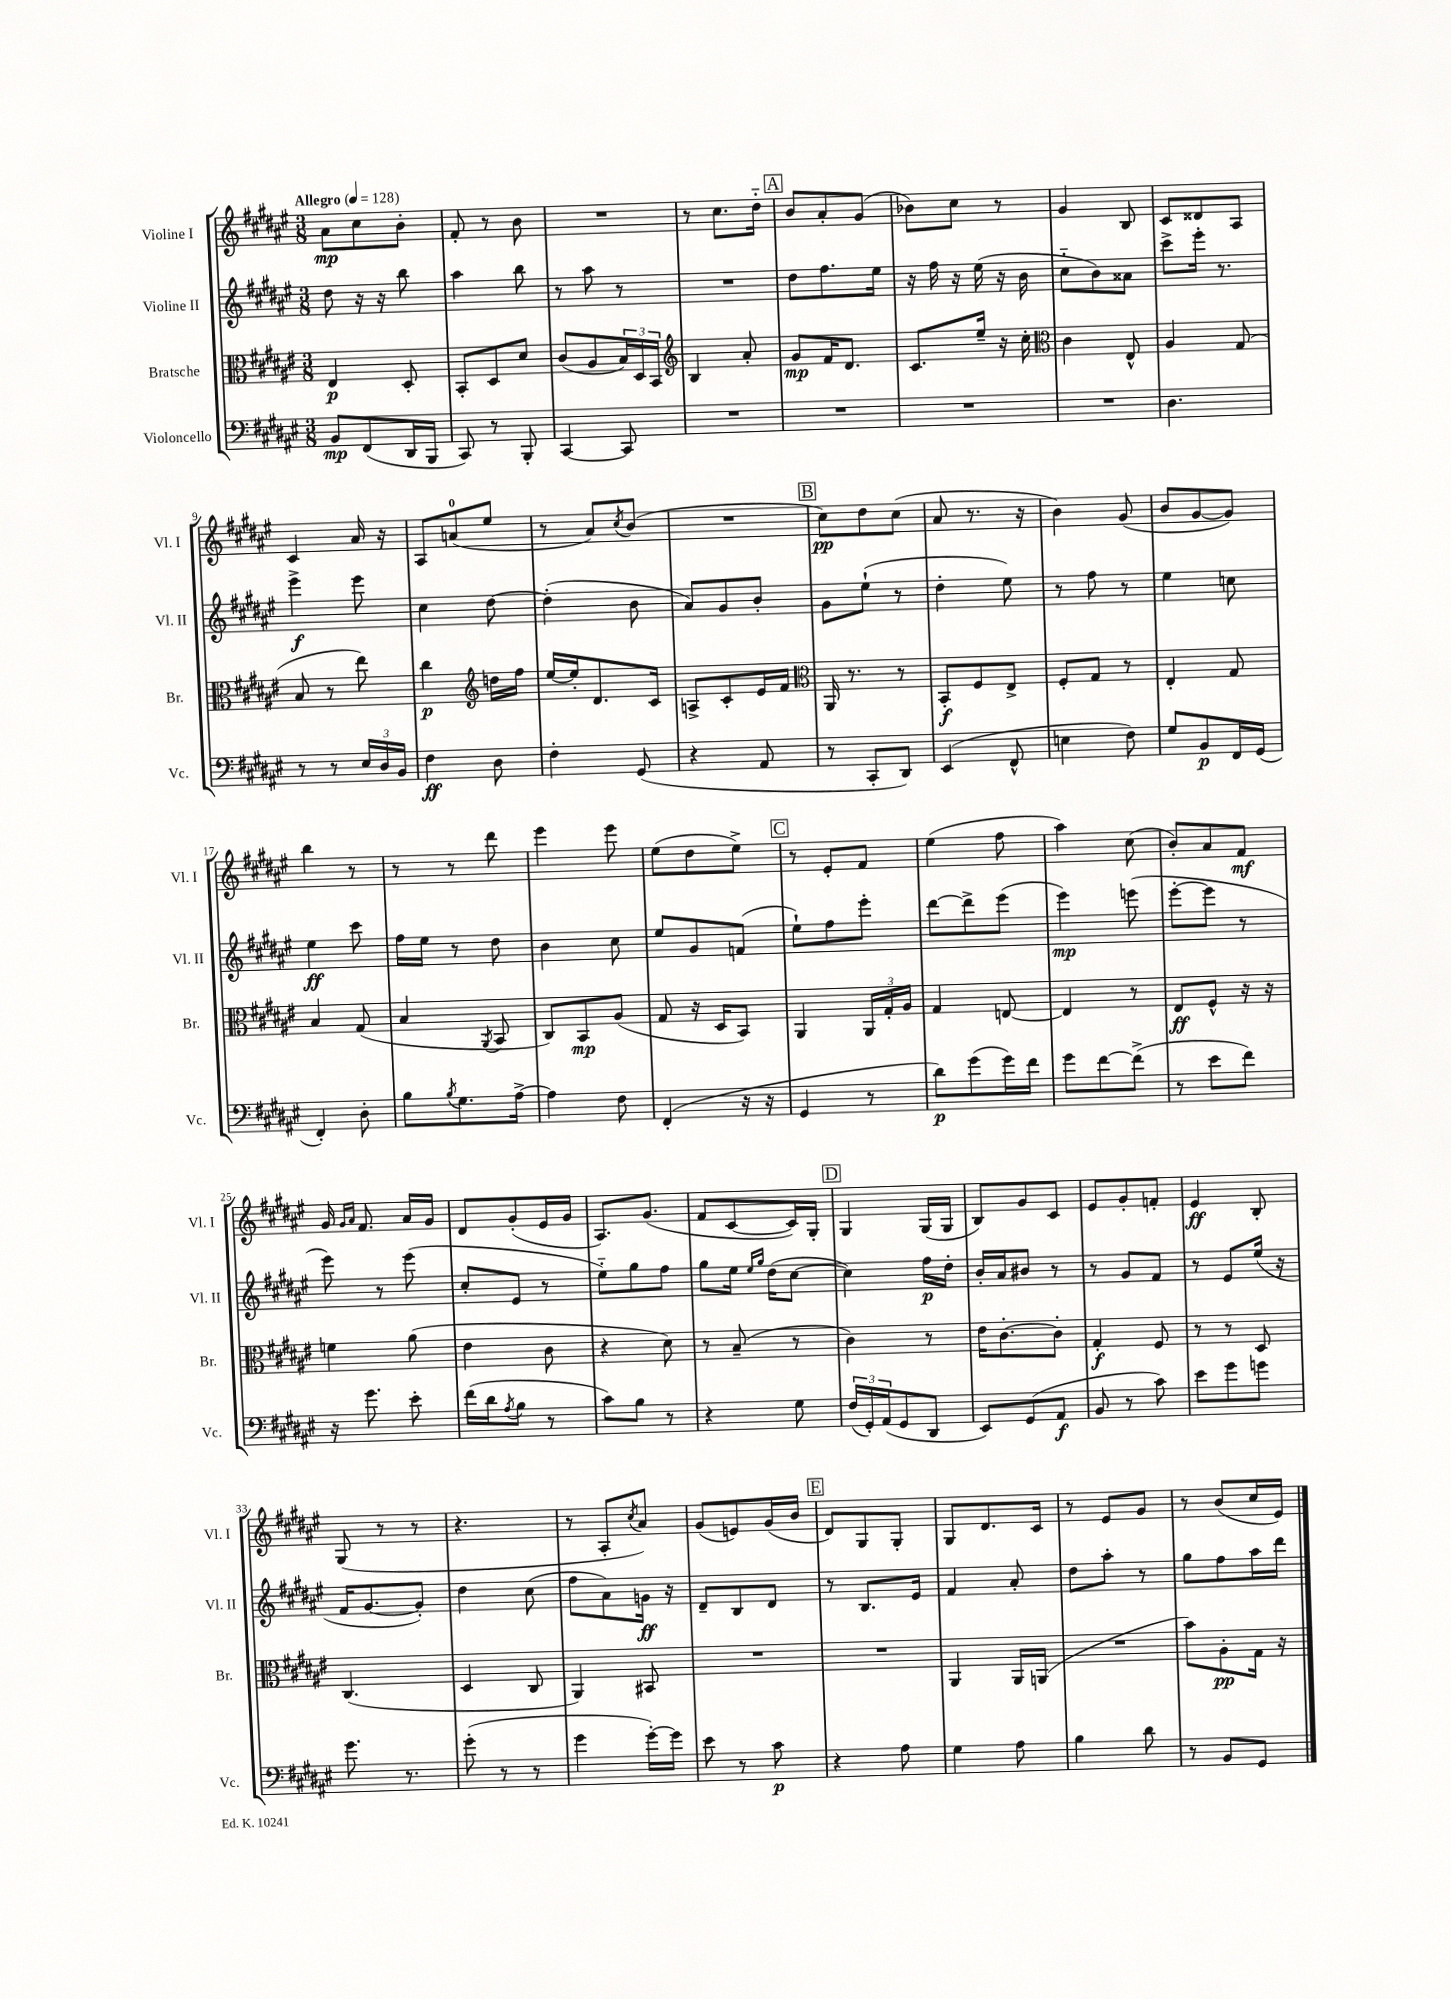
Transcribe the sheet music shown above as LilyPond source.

<<
\new StaffGroup <<
\new Staff = "s0" \with { instrumentName = "Violine I" shortInstrumentName = "Vl. I" } {
    \clef treble \key fis \major \numericTimeSignature \time 3/8 \tempo "Allegro" 4 = 128
    ais'8\mp cis''8 b'8-. |
    fis'8-. r8 b'8 |
    R4. |
    r8 cis''8. dis''16-_ |
    \mark \markup { \box "A" } b'8 ais'8-. gis'8( |
    bes'8) cis''8 r8 |
    gis'4 b8 |
    cis'8 disis'8 ais8 |
    cis'4 ais'16 r16 |
    ais8 a'8-0( eis''8 |
    r8 ais'8) \acciaccatura { cis''8 } b'8( |
    R4. |
    \mark \markup { \box "B" } cis''8\pp) dis''8 cis''8( |
    ais'8 r8. r16 |
    b'4) gis'8( |
    b'8 gis'8~ gis'8) |
    b''4 r8 |
    r8 r8 dis'''8 |
    eis'''4 eis'''8 |
    eis''8( dis''8 eis''8->) |
    \mark \markup { \box "C" } r8 eis'8-. fis'8 |
    eis''4( fis''8 |
    ais''4) cis''8( |
    b'8-.) ais'8 fis'8\mf |
    gis'16 \grace { gis'16 ais'16 } fis'8. ais'16 gis'16 |
    dis'8 gis'8-.( eis'16 gis'16 |
    ais8.) gis'8.( |
    fis'8 cis'8~ cis'16) gis16-. |
    \mark \markup { \box "D" } gis4 gis16( gis16 |
    b8) gis'8 cis'8 |
    eis'8 gis'8-. f'8-. |
    eis'4\ff b8-. |
    gis8( r8 r8 |
    r4. |
    r8 ais8-. \acciaccatura { cis''8 } ais'8) |
    gis'8( e'8) gis'16( b'16 |
    \mark \markup { \box "E" } dis'8) gis8 gis8-. |
    gis8 dis'8. cis'16 |
    r8 eis'8 gis'8 |
    r8 b'8( cis''16 eis'16) \bar "|." |
}
\new Staff = "s1" \with { instrumentName = "Violine II" shortInstrumentName = "Vl. II" } {
    \clef treble \key fis \major \numericTimeSignature \time 3/8
    dis''8 r16 r16 b''8 |
    ais''4 b''8 |
    r8 ais''8 r8 |
    R4. |
    \mark \markup { \box "A" } dis''8 fis''8. eis''16 |
    r16 fis''16 r16 eis''16( r16 b'16 |
    cis''8-_ b'8) aisis'8 |
    cis'''8-> eis'''16-. r8. |
    eis'''4->\f eis'''8 |
    cis''4 dis''8~ |
    dis''4-.( b'8 |
    ais'8) gis'8 b'8-. |
    \mark \markup { \box "B" } gis'8 eis''8-!( r8 |
    dis''4-. eis''8) |
    r8 fis''8 r8 |
    eis''4 c''8 |
    eis''4\ff cis'''8 |
    fis''16 eis''16 r8 dis''8 |
    b'4 cis''8 |
    eis''8 gis'8 f'8( |
    \mark \markup { \box "C" } eis''8-!) fis''8 eis'''8-. |
    dis'''8~ dis'''8-> eis'''8( |
    eis'''4\mp) e'''8( |
    eis'''8~-. eis'''8 r8 |
    eis'''8) r8 eis'''8( |
    cis''8-. eis'8 r8 |
    eis''8-_) gis''8 fis''8 |
    gis''8 eis''16 \grace { eis''16 gis''16 } dis''16( cis''8~ |
    \mark \markup { \box "D" } cis''4) fis''16\p dis''16-. |
    b'16-. ais'16 bis'8 r8 |
    r8 gis'8 fis'8 |
    r8 eis'8 eis''16( r16 |
    fis'16 gis'8.~ gis'8-.) |
    dis''4 cis''8( |
    fis''8 ais'8) g'16\ff r16 |
    dis'8-- b8 dis'8 |
    \mark \markup { \box "E" } r8 b8. eis'16 |
    fis'4 ais'8-. |
    dis''8 ais''8-. r8 |
    gis''8 fis''8 ais''16 dis'''16 \bar "|." |
}
\new Staff = "s2" \with { instrumentName = "Bratsche" shortInstrumentName = "Br." } {
    \clef alto \key fis \major \numericTimeSignature \time 3/8
    eis4\p dis8-. |
    b,8-. dis8 dis'8 |
    cis'8( ais8 \tuplet 3/2 { b16) dis16 b,16 } |
    \clef treble b4 ais'8-. |
    \mark \markup { \box "A" } gis'8\mp fis'16 dis'8. |
    cis'8. eis''16-- r16 cis''16-. |
    \clef alto cis'4 eis8-^ |
    ais4 gis8( |
    b8 r8 eis''8) |
    cis''4\p \clef treble d''16 fis''16 |
    eis''16~ eis''16-. dis'8. cis'16 |
    a8-> cis'8-. eis'16 fis'16 |
    \mark \markup { \box "B" } \clef alto ais,16 r8. r8 |
    b,8-.\f fis8 eis8-> |
    fis8-. gis8 r8 |
    eis4-. gis8 |
    b4 gis8( |
    b4 \acciaccatura { ais,8 } b,8 |
    cis8) b,8\mp ais8( |
    gis8 r16 dis16 b,8) |
    \mark \markup { \box "C" } ais,4 \tuplet 3/2 { ais,16 gis16-. ais16 } |
    gis4 e8~ |
    e4 r8 |
    eis8\ff fis8-^ r16 r16 |
    f'4 ais'8( |
    eis'4 cis'8 |
    r4 dis'8) |
    r8 b8--( r8 |
    \mark \markup { \box "D" } cis'4) r8 |
    eis'16 cis'8.~-. cis'8-. |
    gis4-.\f fis8 |
    r8 r8 dis8 |
    cis4.( |
    dis4 cis8 |
    ais,4) bis,8 |
    R4. |
    \mark \markup { \box "E" } R4. |
    ais,4 ais,16 a,16( |
    R4. |
    b'8) ais8-.\pp gis16 r16 \bar "|." |
}
\new Staff = "s3" \with { instrumentName = "Violoncello" shortInstrumentName = "Vc." } {
    \clef bass \key fis \major \numericTimeSignature \time 3/8
    b,8\mp fis,8( dis,16 b,,16 |
    cis,8) r8 b,,8-. |
    cis,4~ cis,8 |
    R4. |
    \mark \markup { \box "A" } R4. |
    R4. |
    R4. |
    dis4. |
    r8 r8 \tuplet 3/2 { eis16 dis16 b,16 } |
    fis4\ff dis8 |
    fis4-. gis,8( |
    r4 ais,8 |
    \mark \markup { \box "B" } r8 cis,8-. dis,8) |
    eis,4( fis,8-^ |
    e4 fis8) |
    gis8 b,8\p fis,16 gis,16( |
    fis,4-.) dis8-. |
    b8 \acciaccatura { b8 } gis8. ais16~-> |
    ais4 fis8 |
    fis,4-.( r16 r16 |
    \mark \markup { \box "C" } gis,4 r8 |
    dis'8\p) gis'8( gis'16) fis'16 |
    gis'8 fis'8~ fis'8->( |
    r8 eis'8 fis'8) |
    r16 gis'8. eis'8-. |
    fis'16( dis'16 \acciaccatura { ais8 } b8 r8 |
    cis'8) b8 r8 |
    r4 gis8 |
    \mark \markup { \box "D" } \tuplet 3/2 { fis16( gis,16-.) ais,16( } gis,8 dis,8 |
    eis,8) gis,8( ais,8\f |
    b,8 r8 cis'8) |
    eis'8 gis'8 g'8 |
    gis'8. r8. |
    gis'8-.( r8 r8 |
    gis'4 gis'16~-.) gis'16 |
    eis'8 r8 cis'8\p |
    \mark \markup { \box "E" } r4 ais8 |
    gis4 ais8 |
    b4 dis'8 |
    r8 b,8 gis,8 \bar "|." |
}
>>
>>
